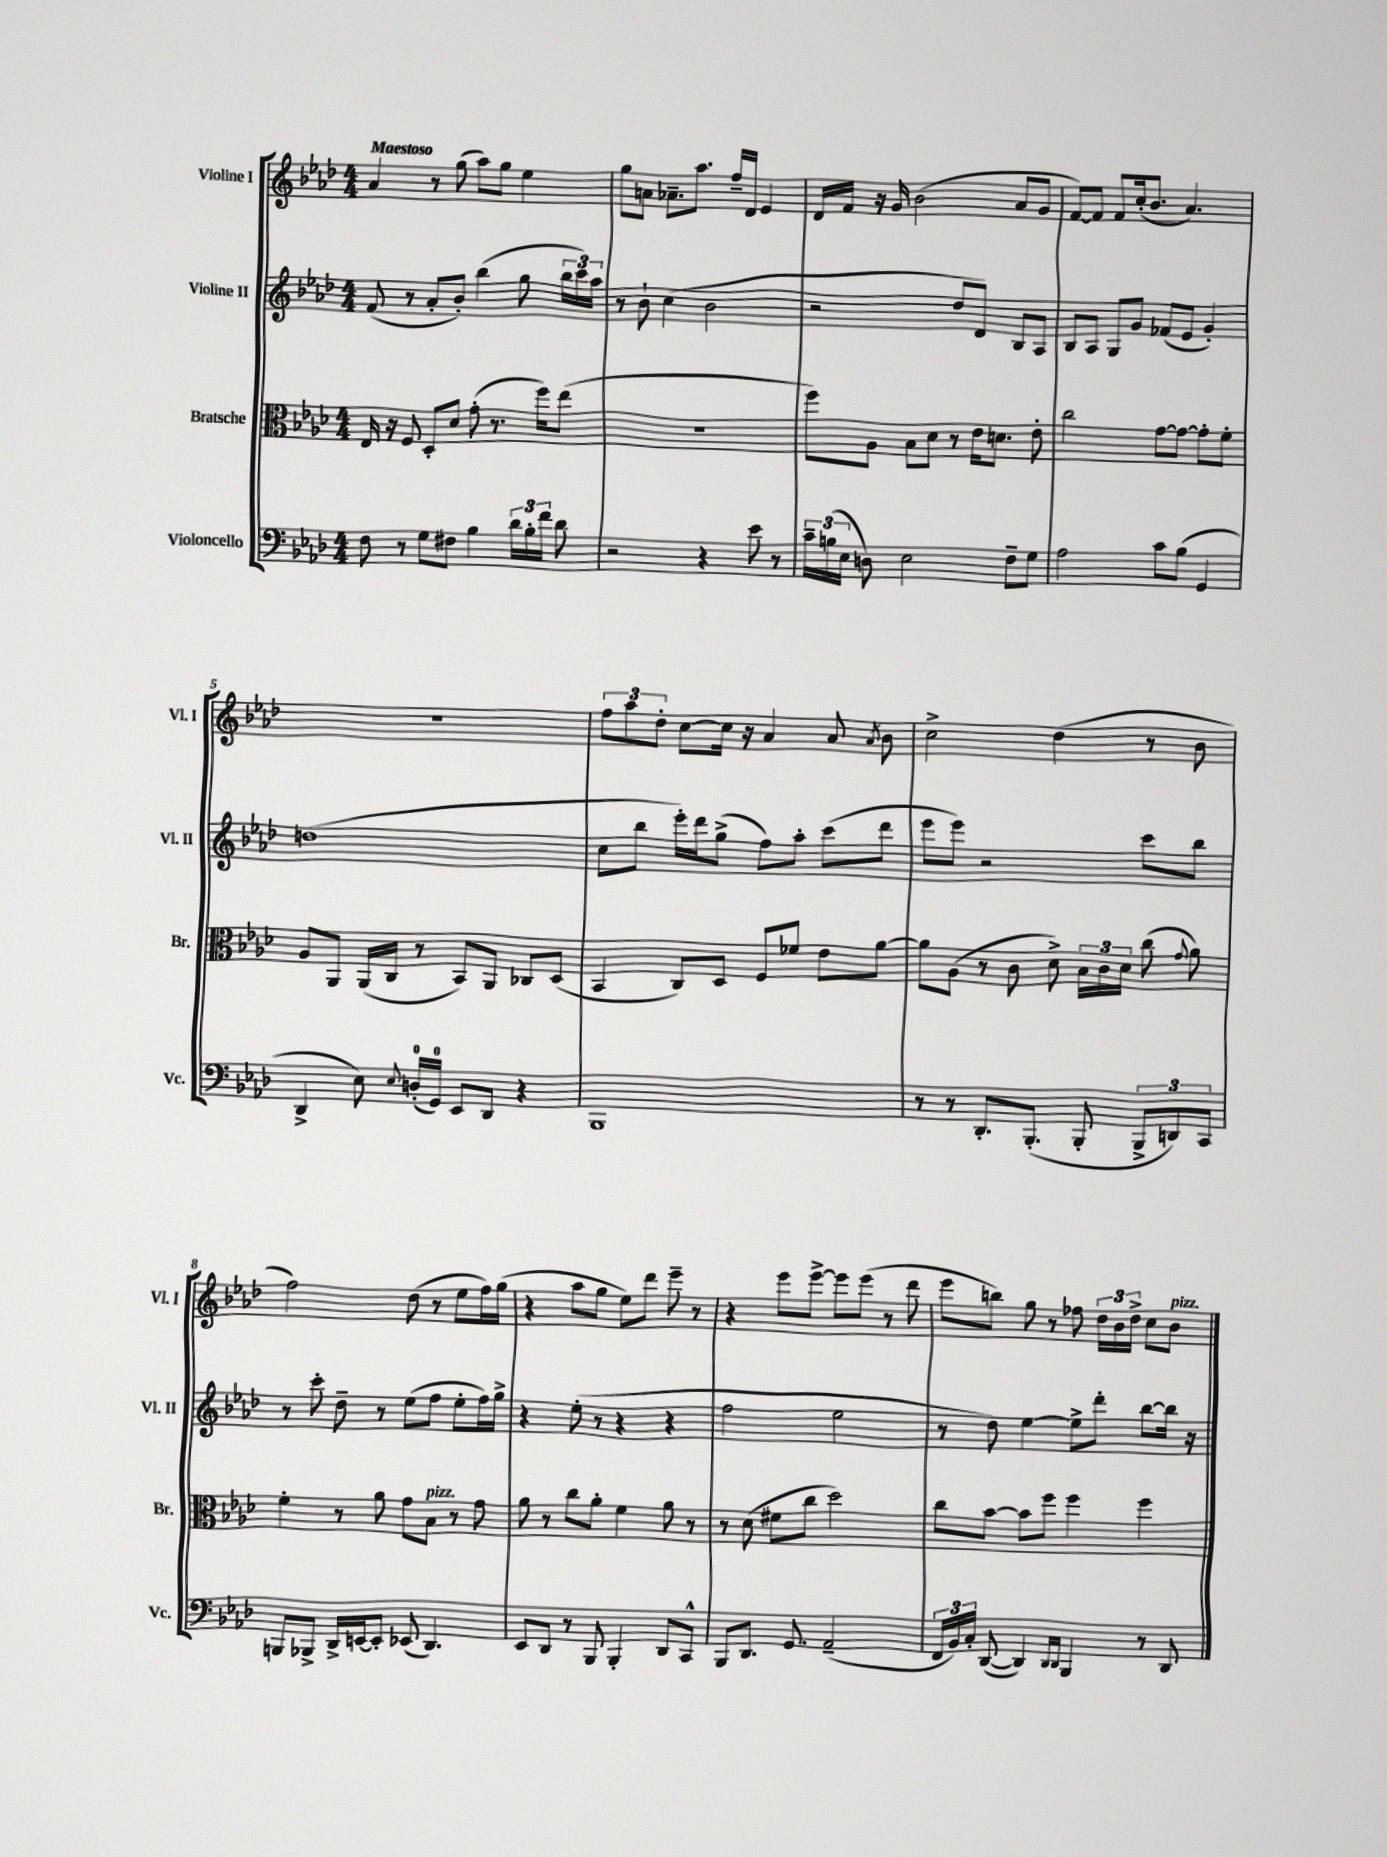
<<
\new StaffGroup <<
\new Staff = "s0" \with { instrumentName = "Violine I" shortInstrumentName = "Vl. I" } {
    \clef treble \key aes \major \numericTimeSignature \time 4/4 \tempo "Maestoso"
    \autoBeamOff aes'4 r8 g''8( aes''8[) g''8] ees''4 |
    g''8[ a'8] aes'8.[-- aes''8.] f''16[-- des'16] ees'4 |
    des'16[ f'16] r16 g'16 bes'2( aes'8[ g'8] |
    f'8[~) f'8] f'8[ c''16-.( bes'8.] aes'4.) |
    R1 |
    \tuplet 3/2 { f''8[ aes''8 des''8]-. } c''8[~ c''16] r16 aes'4 aes'8 \acciaccatura { aes'8 } bes'8 |
    c''2-> des''4( r8 bes'8 |
    f''2) des''8( r8 ees''8[ f''16) g''16]( |
    r4 aes''8[ g''8] ees''8[) des'''8] ees'''8-- r8 |
    r4 ees'''8[ ees'''8]~-> ees'''8[ ees'''8]( r8 des'''8 |
    ees'''8[ b''8]) g''8 r8 fes''8 \tuplet 3/2 { des''16[ bes'16 des''16]-> } c''8[ bes'8]^\markup { \italic "pizz." } \bar "|." |
}
\new Staff = "s1" \with { instrumentName = "Violine II" shortInstrumentName = "Vl. II" } {
    \clef treble \key aes \major \numericTimeSignature \time 4/4
    \autoBeamOff f'8( r8 aes'8[-. bes'8]-.) bes''4( g''8 \tuplet 3/2 { bes''16[ c'''16) aes''16] } |
    r8 bes'8-! c''4( bes'2 |
    r2 des''8[ des'8]) bes8[ aes8] |
    bes8[ aes8] g8[ g'8] fes'8[( ees'8] g'4-.) |
    d''1( |
    c''8[ bes''8] ees'''16[-.) des'''16 g''8]->( f''8[) aes''8]-. c'''8[( des'''8] |
    ees'''8[ ees'''8]) r2 c'''8[ bes''8] |
    r8 c'''8-. des''8-- r8 ees''8[( f''8] ees''8[-. f''16) g''16]-> |
    r4 ees''8-.( r8 r4 r4 |
    f''2 ees''2 |
    r8 des''8) ees''4~ ees''8[-> des'''8]-. bes''8[~ bes''16] r16 \bar "|." |
}
\new Staff = "s2" \with { instrumentName = "Bratsche" shortInstrumentName = "Br." } {
    \clef alto \key aes \major \numericTimeSignature \time 4/4
    \autoBeamOff ees16 r16 f8 des8[-. des'8] g'8-.( r8. f''16[) ees''8]( |
    R1 |
    f''8[) aes8] bes8[ des'8] r8 ees'16[ d'8.] ees'8-. |
    c''2 g'8[~ g'8]~ g'8[-. f'8]-. |
    aes8[ aes,8] aes,16[( c16] r8 bes,8[) aes,8] ces8[ des8]( |
    bes,4 c8[) des8] f8[ fes'8] ees'8[ aes'8]~ |
    aes'8[ aes8]( r8 c'8 des'8->) \tuplet 3/2 { bes16[ c'16 des'16] } c''8( \appoggiatura { g'8 } aes'8) |
    f'4-. r8 aes'8 g'8[ bes8]^\markup { \italic "pizz." } r8 g'8 |
    aes'8 r8 c''8[ aes'8]-. f'4 aes'8 r8 |
    r8 des'8( fis'8[ c''8] des''2) |
    c''8[ bes'8]~ bes'8[ f''8] f''4 f''4 \bar "|." |
}
\new Staff = "s3" \with { instrumentName = "Violoncello" shortInstrumentName = "Vc." } {
    \clef bass \key aes \major \numericTimeSignature \time 4/4
    \autoBeamOff f8 r8 g8[ fis8] bes4 \tuplet 3/2 { des'16[ bes16-. f'16] } des'8 |
    r2 r4 ees'8 r8 |
    \tuplet 3/2 { c'16[-- b16( ees16] } d8) ees2 f8[-- g8] |
    aes2 c'8[ bes8]( g,4 |
    des,4-> ees8) \appoggiatura { ees8 } d16[-0-.( g,16]-0) ees,8[ des,8] r4 |
    bes,,1 |
    r8 r8 des,8.[-. bes,,8.]-.( bes,,8-. \tuplet 3/2 { bes,,8[-> d,8) c,8] } |
    b,,8[ bes,,8]-> des,16[-> e,16~ e,8]-. ees,8( des,4.) |
    ees,8[ des,8] r8 bes,,8 bes,,4-. des,8[ c,8]-^ |
    bes,,8[ des,8.] g,8. aes,2--( |
    \tuplet 3/2 { f,16[ bes,16) c16]-. } des,8~( des,4) \grace { des,16[ des,16] } bes,,4 r8 des,8 \bar "|." |
}
>>
>>
